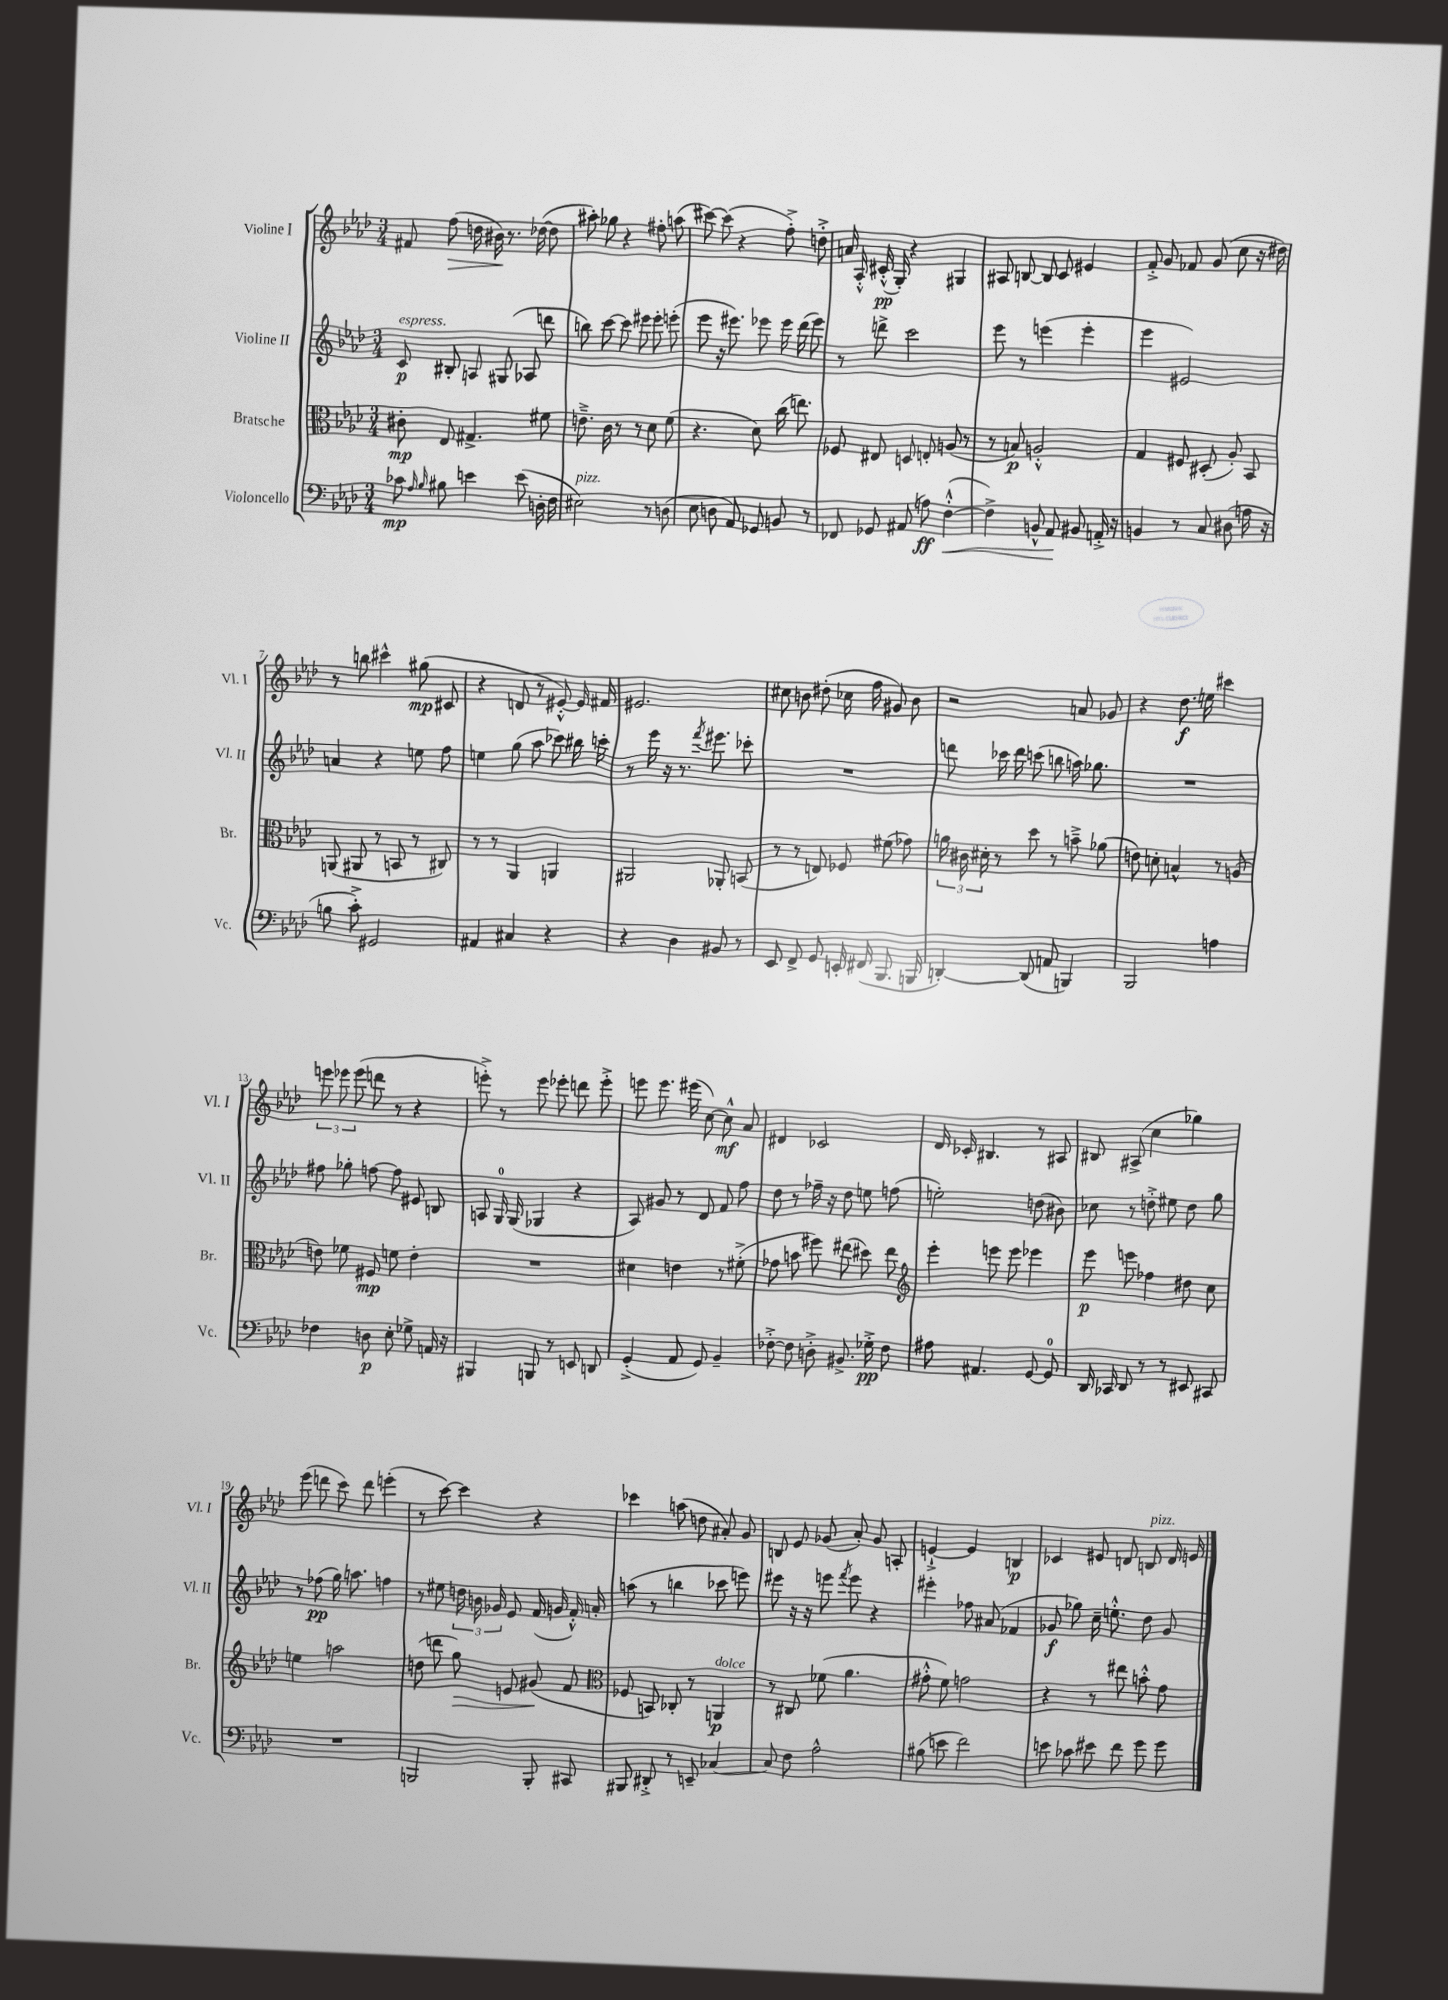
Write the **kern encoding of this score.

**kern	**dynam	**kern	**dynam	**kern	**dynam	**kern	**dynam
*part4	*part4	*part3	*part3	*part2	*part2	*part1	*part1
*staff4	*staff4	*staff3	*staff3	*staff2	*staff2	*staff1	*staff1
*I"Violoncello	*	*I"Bratsche	*	*I"Violine II	*	*I"Violine I	*
*I'Vc.	*	*I'Br.	*	*I'Vl. II	*	*I'Vl. I	*
*clefF4	*	*clefC3	*	*clefG2	*	*clefG2	*
*k[b-e-a-d-]	*	*k[b-e-a-d-]	*	*k[b-e-a-d-]	*	*k[b-e-a-d-]	*
*M3/4	*	*M3/4	*	*M3/4	*	*M3/4	*
=1	=1	=1	=1	=1	=1	=1	=1
!	!	!	!	!LO:TX:a:i:t=espress.	!	!	!
8c-X\	mp	8c#X'\	mp	8c/	p	8f#X/	.
16qqA-/	.	.	.	.	.	.	.
16qqB-/	.	.	.	.	.	.	.
!	!	!	!	!	!	!	!LO:HP:b
8B#X\	.	8E-/	.	8B#X'/	.	(8ff\	>
4en\	.	4.G#X^/	.	8An/	.	16ddn\	.
.	.	.	.	.	.	16b#X\)	.
.	.	.	.	(8G#X/	.	8.r	]
(8e\	.	.	.	8A-X/	.	.	.
.	.	.	.	.	.	([16dd-X\	.
16Dn'\	.	8f#X\	.	8dddn\	.	8dd-\]	.
16F\	.	.	.	.	.	.	.
=2	=2	=2	=2	=2	=2	=2	=2
!LO:TX:a:i:t=pizz.	!	!	!	!	!	!	!
2E#X\)	.	8.en~^\	.	8bbn\)	.	8aa#X'\)	.
.	.	.	.	[8ccc\	.	8gg-X\	.
.	.	16c\	.	.	.	.	.
.	.	8r	.	8ccc\]	.	4r	.
.	.	8r	.	8eee#X\	.	.	.
8r	.	8d-\	.	8eee#'\	.	8ff#X'\	.
(8Dn\	.	(8f\	.	(8eeen'\	.	(8aan\	.
=3	=3	=3	=3	=3	=3	=3	=3
8E-\	.	4.r	.	8eee-\	.	[8ccc#X\)	.
8Dn\	.	.	.	16r	.	(8ccc#\]	.
.	.	.	.	8.eee#X\)	.	.	.
8AA-/)	.	.	.	.	.	4r	.
8GG-X/	.	8d-\)	.	8eee-X\	.	.	.
8BBn/	.	(16cc\	.	16eee-\	.	8ff'^\)	.
.	.	8.een\)	.	(16ddd-\	.	.	.
8r	.	.	.	8eee-\)	.	8ddn'^\	.
=4	=4	=4	=4	=4	=4	=4	=4
8FF-X/	.	8F-X/	.	8r	.	16an/	.
.	.	.	.	.	.	16A-'^^/	.
8GG-X/	.	8E#X/	.	8dddn^\	.	(16c#X'^^/	pp
.	.	.	.	.	.	16G'/)	.
(8AA#X/	.	8Dn/	.	2ccc\	.	4r	.
8An\)	ff	8En'/	.	.	.	.	.
!	!LO:HP:b	!	!	!	!	!	!
([4F'^^\	<	(8An/	.	.	.	4G#X/	.
.	.	8r	.	.	.	.	.
=5	=5	=5	=5	=5	=5	=5	=5
4F^\])	.	8r	.	8eee-\	.	8A#X/	.
.	.	8Bn/)	p	8r	.	[8Bn/	.
8BBn^^/	.	2An'^^/	.	(4eeen\	.	8B/]	.
8AA-/	.	.	.	.	.	8c/	.
8BB#X/	[	.	.	4eee'\	.	4e#X/	.
16AAn'^/	.	.	.	.	.	.	.
16r	.	.	.	.	.	.	.
=6	=6	=6	=6	=6	=6	=6	=6
4BBn/	.	4G/	.	4eee-\	.	8f'^/	.
.	.	.	.	.	.	8g/	.
8r	.	8F#X/	.	2e#X/)	.	8f-X/	.
8C/	.	(8D#X'/	.	.	.	(8g/	.
(8D#X\	.	8A-'/)	.	.	.	8cc\	.
16An\	.	8BB-/	.	.	.	16r	.
16r	.	.	.	.	.	16dd#X\)	.
!!LO:LB:g=z
=7	=7	=7	=7	=7	=7	=7	=7
8Bn\	.	(8AAn/	.	4an/	.	8r	.
8c'^\)	.	8AA#X/	.	.	.	8bbn\	.
2GG#X/	.	8r	.	4r	.	4ccc#X^^\	.
.	.	8BBn/	.	.	.	.	.
.	.	8r	.	8een\	.	(8gg#X\	mp
.	.	8C#X/)	.	8ff\	.	8c#X/	.
=8	=8	=8	=8	=8	=8	=8	=8
4AA#X/	.	8r	.	4een\	.	4r	.
.	.	8r	.	.	.	.	.
4C#X/	.	4AA-/	.	(8gg\	.	8dn/	.
.	.	.	.	8aa-\	.	8r	.
4r	.	4AAn/	.	8ccc-X\)	.	[8e#X'^^/)	.
.	.	.	.	16bb#X\	.	16e#/]	.
.	.	.	.	16cccn'\	.	16f#X/	.
=9	=9	=9	=9	=9	=9	=9	=9
4r	.	2AA#X/	.	8r	.	2.e#X/	.
.	.	.	.	16eee-\	.	.	.
.	.	.	.	16r	.	.	.
4D-\	.	.	.	8.r	.	.	.
.	.	.	.	8qfff/	.	.	.
.	.	.	.	8.eee#X\	.	.	.
8BB#X/	.	8AA-X'/	.	.	.	.	.
8r	.	(8BBn/	.	8ccc-X'\	.	.	.
=10	=10	=10	=10	=10	=10	=10	=10
8EE-/	.	8r	.	2.r	.	8cc#X\	.
8FF^/	.	8r	.	.	.	8bn\	.
8GG/	.	8En/)	.	.	.	(8dd#X'\	.
16EEn'/	.	8F-X/	.	.	.	16cc-X\	.
(16FF#X/	.	.	.	.	.	16ff\	.
8.BBB-/	.	(8f#X\	.	.	.	8g#X/)	.
.	.	8g-X\)	.	.	.	8b\	.
16BBBn/	.	.	.	.	.	.	.
=11	=11	=11	=11	=11	=11	=11	=11
[4DDn'/)	.	24an\	.	8dddn\	.	2r	.
.	.	24c#X\	.	.	.	.	.
.	.	24d#X'\	.	.	.	.	.
.	.	8r	.	16ccc-X\	.	.	.
.	.	.	.	16ddd\	.	.	.
(8DD/]	.	8dd-\	.	(8cccn\	.	.	.
8AAn/	.	8r	.	8bbn\	.	.	.
4BBBn/)	.	8bn~^\	.	16aan\)	.	8an/	.
.	.	.	.	8.gg-X\	.	.	.
.	.	(8a-X\	.	.	.	8g-X/	.
=12	=12	=12	=12	=12	=12	=12	=12
2BBB-/	.	8en\)	.	2.r	.	4r	.
.	.	8dn'\	.	.	.	.	.
.	.	4Bn^^/	.	.	.	8.dd-\	f
.	.	.	.	.	.	16een\	.
4An\	.	8r	.	.	.	4ccc#X\	.
.	.	(8An/	.	.	.	.	.
!!LO:LB:g=z
=13	=13	=13	=13	=13	=13	=13	=13
4F-X\	.	8en\)	.	8ff#X\	.	12eeen\	.
.	.	.	.	.	.	12eee-X\	.
.	.	8f-X\	.	8gg-X'\	.	.	.
.	.	.	.	.	.	(12eee-\	.
8Dn\	p	8F#X/	mp	[8ffn\	.	8dddn\	.
8E-'\	.	8fn\	.	8ff\]	.	8r	.
8G-X^\	.	4e'\	.	8e#X/	.	4r	.
16AAn/	.	.	.	8Bn/	.	.	.
16r	.	.	.	.	.	.	.
=14	=14	=14	=14	=14	=14	=14	=14
4BBB#X/	.	2.r	.	8An/	.	8eeen'^\)	.
.	.	.	.	16G/	.	8r	.
.	.	.	.	(16G/	.	.	.
8BBBn/	.	.	.	4G-X/	.	8eee\	.
8r	.	.	.	.	.	8eee-X'\	.
8EEn/	.	.	.	4r	.	8dddn\	.
8DDn/	.	.	.	.	.	8eee-'^\	.
=15	=15	=15	=15	=15	=15	=15	=15
(4GG'^/	.	4d#X\	.	8A-/)	.	8eeen\	.
.	.	.	.	8g#X/	.	8.eee\	.
8AA-/	.	4en\	.	8r	.	.	.
.	.	.	.	.	.	(16eee#X\	.
8GG/)	.	.	.	8d-/	.	[8cc\)	.
4BB-~/	.	8r	.	8f/	.	8cc^^\]	mf
.	.	(8f#X'^\	.	8ff\	.	8a-/	.
=16	=16	=16	=16	=16	=16	=16	=16
[8F-X'^\	.	8g-X\	.	8dd-\	.	4d#X/	.
8F-\]	.	8bn\	.	8r	.	.	.
8Dn'^\	.	8ff#X\)	.	16ff-X~\	.	2c-X/	.
.	.	.	.	16r	.	.	.
8.BB#X^/	.	(8ee#X\	.	8dd-\	.	.	.
.	.	8dd#X\)	.	8een\	.	.	.
16G-X'^\	pp	.	.	.	.	.	.
8F-\	.	8ee#\	.	(8ffn\	.	.	.
=17	=17	=17	=17	=17	=17	=17	=17
*	*	*clefG2	*	*	*	*	*
8A#X\	.	4eee-'\	.	2een'\)	.	16d-/	.
.	.	.	.	.	.	16c-X'/	.
4.AA#X/	.	.	.	.	.	4.B#X/	.
.	.	8eeen\	.	.	.	.	.
.	.	8eee\	.	.	.	.	.
[8GG/	.	4eee-X\	.	(8ddn\	.	8r	.
8GG/]	.	.	.	8b#X\)	.	8A#X/	.
=18	=18	=18	=18	=18	=18	=18	=18
16DD-/	.	8eee-\	p	8cc-X\	.	8B#X/	.
16CC-X/	.	.	.	.	.	.	.
8DD-/	.	8eeen\	.	8r	.	(8A#X^/	.
8r	.	4ff-X\	.	8ddn'^\	.	4cc\	.
8r	.	.	.	8ee#X\	.	.	.
8EE#X/	.	8dd#X\	.	8dd\	.	4gg-X\)	.
8CC#X/	.	8cc\	.	8gg\	.	.	.
!!LO:LB:g=z
=19	=19	=19	=19	=19	=19	=19	=19
2.r	.	4een\	.	8r	.	(8eee-\	.
.	.	.	.	(8ff-X\	pp	8dddn\	.
.	.	2aan\	.	16gg\)	.	8ccc\)	.
.	.	.	.	8.aan\	.	.	.
.	.	.	.	.	.	8ddd\	.
.	.	.	.	4ffn\	.	(4eeen'\	.
=20	=20	=20	=20	=20	=20	=20	=20
2BBBn/	.	(8ddn\	.	8r	.	8r	.
.	.	8dddn\	.	8ee#X\	.	[8ccc\)	.
!	!	!	!LO:HP:b	!	!	!	!
.	.	8gg\)	>	24ddn\	.	4ccc\]	.
.	.	.	.	24bn\	.	.	.
.	.	.	.	24g-X/	.	.	.
.	.	8en/	.	8e-/	.	.	.
8BBB'/	.	(8g#X/	.	(16f/	.	4r	.
.	.	.	.	16gn/	.	.	.
8CC#X/	.	8f/	]	16f'^^/)	.	.	.
.	.	.	.	16an'/	.	.	.
=21	=21	=21	=21	=21	=21	=21	=21
*	*	*clefC3	*	*	*	*	*
8BBB#X/	.	8F-X/	.	(8aan\	.	4ccc-X\	.
8DD#X'^/	.	8BBn/)	.	8r	.	.	.
8r	.	8C-X'/	.	4bbn\	.	(8aan\	.
8EEn~/	.	8r	.	.	.	8ddn\	.
!	!	!LO:TX:a:i:t=dolce	!	!	!	!	!
[4C-X/	.	4AAn/	p	8ccc-X\	.	8a#X'/)	.
.	.	.	.	8eeen\)	.	8g/	.
=22	=22	=22	=22	=22	=22	=22	=22
8C-/]	.	8r	.	8eee#X\	.	8Bn/	.
8F\	.	8C#X/	.	16r	.	8e-/	.
.	.	.	.	16r	.	.	.
2A-^^\	.	(8f-X\	.	8eeen\	.	(8g-X/	.
.	.	.	.	8qfff/	.	.	.
.	.	4.a-\	.	8eee\	.	8a-'/)	.
.	.	.	.	4r	.	8g-/	.
.	.	.	.	.	.	8An'/	.
=23	=23	=23	=23	=23	=23	=23	=23
(8B#X\	.	8g#X'^^\	.	4eee#X'\	.	[4en`^/	.
8en\	.	8f\)	.	.	.	.	.
2f\)	.	2gn\	.	8ff-X\	.	4e/]	.
.	.	.	.	(8a#X/	.	.	.
.	.	.	.	4f-X/	.	4Bn/	p
=24	=24	=24	=24	=24	=24	=24	=24
8en\	.	4r	.	8g-X/	f	4c-X/	.
8c-X\	.	.	.	8gg-X\)	.	.	.
8e#X\	.	8r	.	16cc~\	.	8e#X/	.
.	.	.	.	8.een'^^\	.	.	.
8f\	.	8ee#X\	.	.	.	8dn/	.
!	!	!	!	!	!	!LO:TX:a:i:t=pizz.	!
8g\	.	8bn'^^\	.	8dd-\	.	8Bn/	.
8g\	.	8g\	.	8g-/	.	16d/	.
.	.	.	.	.	.	16en/	.
==	==	==	==	==	==	==	==
*-	*-	*-	*-	*-	*-	*-	*-
